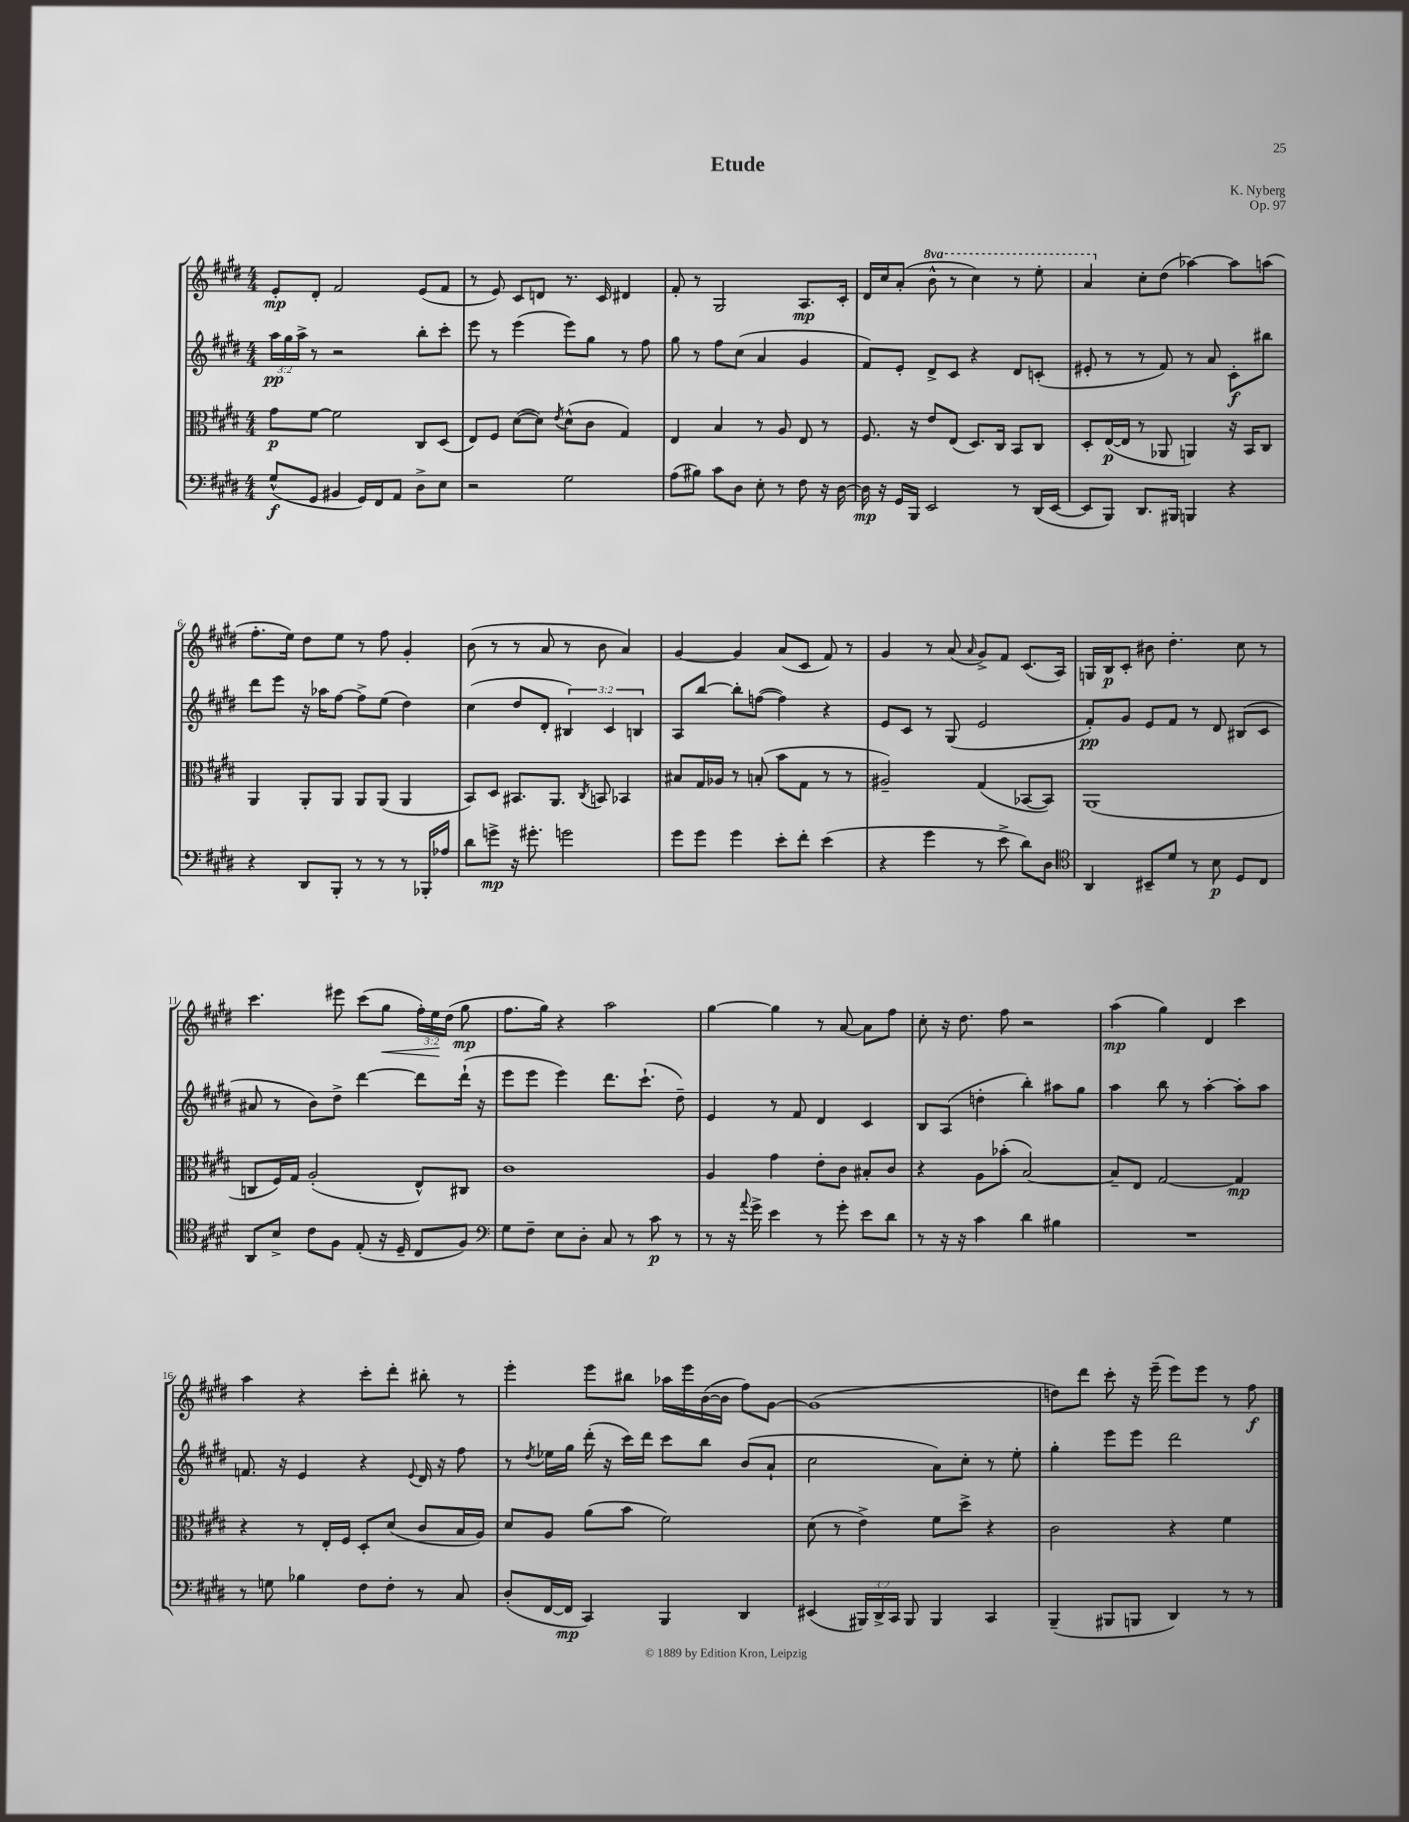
\header { title = "Etude" composer = "K. Nyberg" opus = "Op. 97" }
<<
\new StaffGroup <<
\new Staff = "s0" {
    \clef treble \key e \major \numericTimeSignature \time 4/4 \override Staff.TupletNumber.text = #tuplet-number::calc-fraction-text \set Staff.ottavationMarkups = #ottavation-simple-ordinals
    \autoBeamOff e'8[-.\mp dis'8]-. fis'2 e'8[( fis'8] |
    r8 e'8) cis'8[ d'8] r8. cis'16 dis'4 |
    fis'8-. r8 gis2 a8.[\mp cis'16]-. |
    dis'16[ cis''16 a'8]-.( \ottava #1 b''8-^ r8 cis'''4) r8 e'''8-. |
    a''4 \ottava #0 cis''8[-. dis''8]( aes''4~) aes''8[ a''8]( |
    fis''8.[-. e''16]) dis''8[ e''8] r8 fis''8 gis'4-. |
    b'8( r8 r8 a'8 r8 b'8 a'4) |
    gis'4~ gis'4 a'8[( cis'8] fis'8) r8 |
    gis'4 r8 a'8( \grace { a'16 } gis'8[->) fis'8] cis'8.[( a16]) |
    g16[ b16\p cis'8]-. bis'8 dis''4.-. cis''8 r8 |
    cis'''4. eis'''8 cis'''8[( gis''8]\< \tuplet 3/2 { fis''16[-.) e''16\! dis''16]( } gis''8\mp |
    fis''8.[ gis''16]) r4 a''2 |
    gis''4~ gis''4 r8 a'8~ a'8[ fis''8] |
    cis''8-. r16 dis''8. fis''8 r2 |
    a''4\mp( gis''4) dis'4 cis'''4 |
    a''4 r4 cis'''8[-. dis'''8]-. bis''8-. r8 |
    e'''4-. e'''8[ bis''8] aes''16[ e'''16 b'16~( b'16] fis''8[) gis'8]~ |
    gis'1( |
    d''8[) dis'''8] cis'''8-. r16 e'''16--( e'''8[) e'''8] r8 fis''8\f \bar "|." |
}
\new Staff = "s1" {
    \clef treble \key e \major \numericTimeSignature \time 4/4 \override Staff.TupletNumber.text = #tuplet-number::calc-fraction-text
    \autoBeamOff \tuplet 3/2 { a''16[\pp gis''16 a''16]-> } r8 r2 b''8[-. cis'''8]-. |
    e'''8 r8 e'''4( e'''8[) gis''8] r8 fis''8 |
    gis''8 r8 fis''8[ cis''8]( a'4 gis'4 |
    fis'8[) e'8]-. dis'8[-> cis'8] r4 dis'8[ c'8]-.( |
    eis'8-. r8 r8 fis'8) r8 a'8 cis'8[-.\f bis''8] |
    dis'''8[ e'''8] r16 aes''16[ fis''8]~ fis''8[-> e''8]( dis''4) |
    cis''4( dis''8[ dis'8]-. \tuplet 3/2 { bis4) cis'4 b4 } |
    a8[ b''8]~ b''8[-. f''8]~( f''4) r4 |
    e'8[ cis'8] r8 gis8( e'2 |
    fis'8[-.\pp) gis'8] e'8[ fis'8] r8 dis'8 bis8[( cis'8] |
    ais'8 r8 b'8[) dis''8]-> dis'''4~ dis'''8[ dis'''16]-!( r16 |
    e'''8[ e'''8] e'''4) dis'''8.[ cis'''8.]-!( dis''8--) |
    e'4 r8 fis'8 dis'4 cis'4 |
    b8[ a8]( d''4-. b''4-.) ais''8[ gis''8] |
    a''4 b''8 r8 a''4~-. a''8[-. a''8] |
    f'8. r16 e'4 r4 \appoggiatura { e'8 } dis'16 r16 fis''8 |
    r8 \acciaccatura { dis''8 } ees''16[ gis''16] dis'''16-.( r16 cis'''16[) dis'''16] cis'''8[ b''8] b'8[( a'8]-! |
    cis''2 a'8[) cis''8]-. r8 e''8-. |
    gis''4-. e'''8[ e'''8] dis'''2 \bar "|." |
}
\new Staff = "s2" {
    \clef alto \key e \major \numericTimeSignature \time 4/4
    \autoBeamOff gis'8[\p fis'8]~ fis'2 cis8[ dis8]( |
    e8[) fis8] dis'8[~( dis'8]) \acciaccatura { e'8 } dis'8[-^( cis'8] gis4) |
    e4 b4 r8 a8 e8 r8 |
    fis8. r16 e'8[ e8]( dis8.[) cis16] b,8[ cis8] |
    dis8[-. e16~\p( e16] r8 aes,8 a,4) r16 b,16[ cis8] |
    a,4 a,8[-. a,8] a,8[ a,8]( a,4 |
    b,8[) dis8] bis,8.[ a,8.] \acciaccatura { cis8 } b,8 bes,4 |
    bis8[ gis16 aes16] r8 b8-.( b'8[ gis8] r8 r8 |
    ais2--) gis4( bes,8[~ bes,8]) |
    a,1( |
    c8[ fis16) gis16] a2-.( e8[-^) cis8] |
    cis'1 |
    a4 gis'4 e'8[-. cis'8] bis8[-. cis'8] |
    r4 a8[ bes'8]-.( b2~) |
    b8[-- e8] gis2~ gis4\mp |
    r4 r8 e16[-. fis16] dis8[-. dis'8]( cis'8[ b16 a16]) |
    dis'8[ a8] a'8[( b'8] fis'2) |
    dis'8( r8 e'4->) fis'8[ dis''8]-> r4 |
    cis'2 r4 fis'4 \bar "|." |
}
\new Staff = "s3" {
    \clef bass \key e \major \numericTimeSignature \time 4/4 \override Staff.TupletNumber.text = #tuplet-number::calc-fraction-text
    \autoBeamOff gis8[-^\f( gis,8] bis,4 gis,16[) fis,16 a,8] dis8[-> e8] |
    r2 gis2 |
    a8[( bis8]) cis'8[ dis8] e8-. r8 fis8 r16 dis16~ |
    dis16\mp r16 gis,16[ b,,16] e,2 r8 dis,16[( e,16]~ |
    e,8[ b,,8]) dis,8.[ bis,,16] b,,4 r4 |
    r4 dis,8[ b,,8]-. r8 r8 r8 bes,,16[-. aes16] |
    dis'8[ g'8]->\mp r16 gis'8.-. g'2 |
    gis'8[ gis'8] gis'4 e'8[-. fis'8]-. e'4( |
    r4 gis'4 r8 e'8-> dis'8[) dis8] |
    \clef tenor a,4 bis,8[-- dis'8] r8 b8\p dis8[ cis8] |
    a,8[ b8]-> cis'8[ fis8] e8-.( r16 dis16-- cis8[ fis8]) |
    \clef bass gis8[ fis8]-- e8[ dis8]-. cis8 r8 cis'8\p r8 |
    r8 r16 \appoggiatura { a'8 } gis'16-> e'4 r8 gis'8-. e'8[ dis'8] |
    r8 r16 r16 cis'4 dis'4 bis4 |
    R1 |
    r8 g8 bes4 fis8[ fis8]-. r8 cis8 |
    dis8[-.( fis,16~ fis,16]\mp cis,4) b,,4 dis,4 |
    eis,4( \tuplet 3/2 { bis,,16[) dis,16-> cis,16] } bis,,8 bis,,4 cis,4 |
    b,,4--( bis,,8[ b,,8] dis,4) r8 r8 \bar "|." |
}
>>
>>
